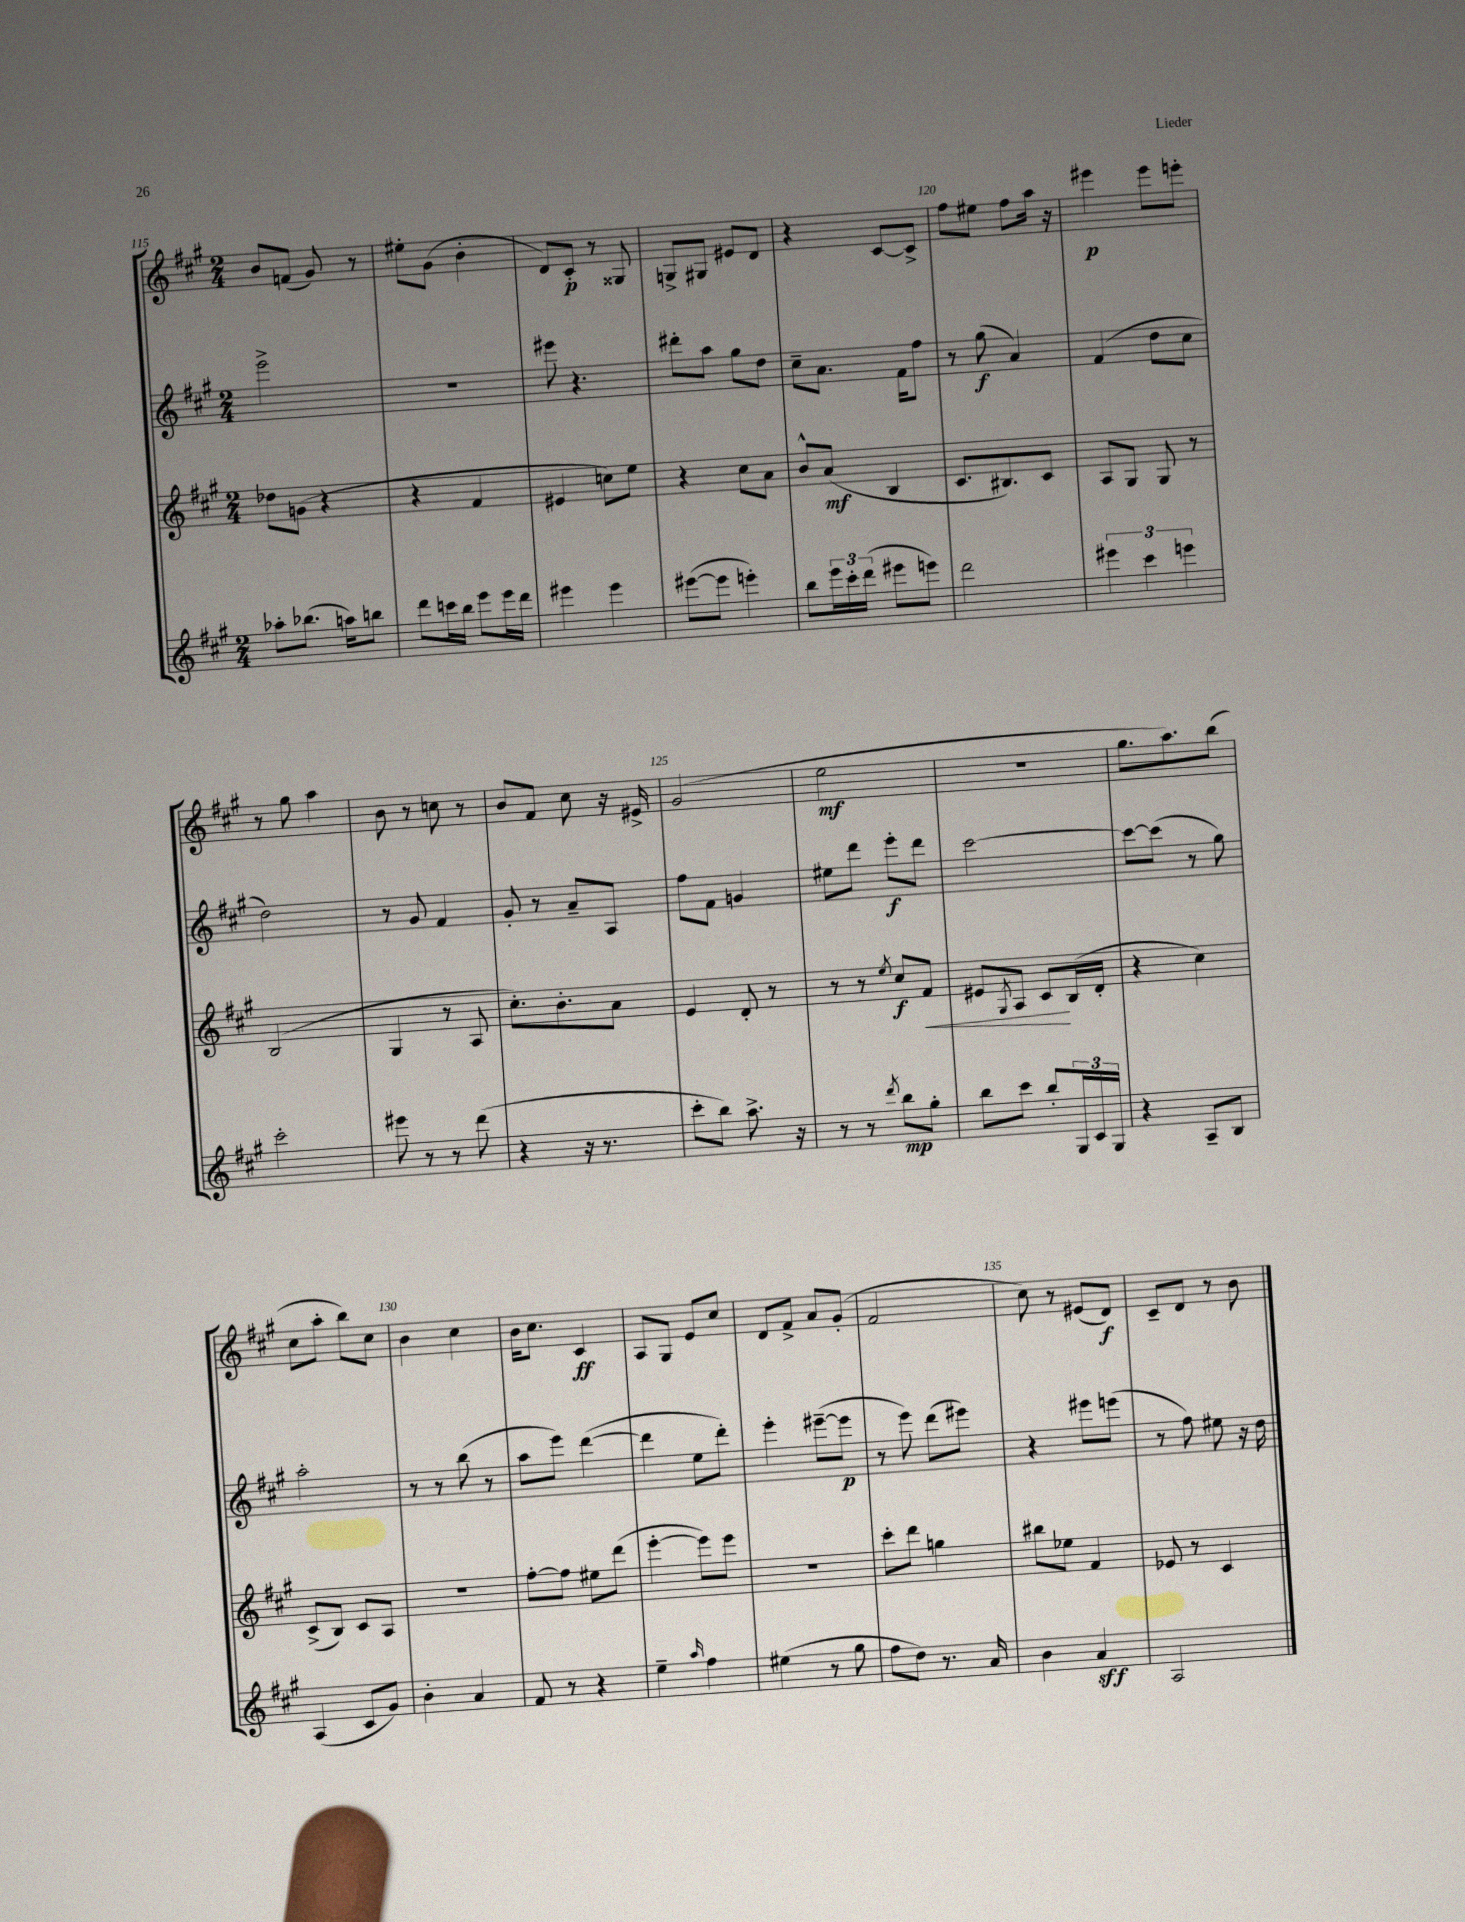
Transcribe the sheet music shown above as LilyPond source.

<<
\new StaffGroup <<
\new Staff = "s0" {
    \clef treble \key a \major \numericTimeSignature \time 2/4
    b'8 f'8( gis'8) r8 |
    eis''8-. gis'8( b'4-. |
    d'8) cis'8-.\p r8 gisis8 |
    g8-> gis8 eis'8 d'8 |
    r4 cis'8~ cis'8-> |
    fis''8 eis''8 fis''8 a''16 r16 |
    eis'''4\p eis'''8 e'''8-. |
    r8 gis''8 a''4 |
    b'8 r8 c''8 r8 |
    b'8 fis'8 cis''8 r16 eis'16-> |
    gis'2( |
    e''2\mf |
    R2 |
    gis''8. a''8.) b''8( |
    cis''8 a''8-. b''8) cis''8 |
    b'4 cis''4 |
    b'16 cis''8. cis'4\ff |
    a8 gis8 e'8 cis''8 |
    d'8 fis'8-> a'8 gis'8-.( |
    fis'2 |
    cis''8) r8 eis'8( d'8\f) |
    cis'8-- d'8 r8 b'8 \bar "|." |
}
\new Staff = "s1" {
    \clef treble \key a \major \numericTimeSignature \time 2/4
    e'''2-> |
    R2 |
    eis'''8 r4. |
    dis'''8-. a''8 gis''8 d''8 |
    cis''8-- a'8. fis'16 fis''8 |
    r8 gis''8\f( a'4) |
    fis'4( d''8 cis''8 |
    d''2) |
    r8 gis'8 fis'4 |
    gis'8-. r8 a'8-- a8 |
    fis''8 fis'8 g'4 |
    eis''8 d'''8 e'''8-.\f d'''8 |
    cis'''2~ |
    cis'''8~ cis'''8( r8 gis''8) |
    a''2-. |
    r8 r8 b''8( r8 |
    a''8 e'''8) d'''4~( |
    d'''4 e''8 d'''8-.) |
    e'''4-. eis'''8~--( eis'''8\p |
    r8 e'''8) d'''8( eis'''8) |
    r4 eis'''8 e'''8( |
    r8 fis''8) eis''8 r16 d''16 \bar "|." |
}
\new Staff = "s2" {
    \clef treble \key a \major \numericTimeSignature \time 2/4
    des''8 g'8( r4 |
    r4 fis'4 |
    eis'4 c''8) e''8 |
    r4 cis''8 a'8 |
    b'8-^ a'8\mf( b4 |
    cis'8. bis8.) cis'8 |
    a8 gis8 gis8 r8 |
    b2( |
    gis4 r8 a8 |
    cis''8.-.) b'8.-. a'8 |
    e'4 d'8-. r8 |
    r8 r8 \acciaccatura { e''8 } cis''8\f fis'8\< |
    eis'8 \acciaccatura { gis8 } a8 cis'8\! b16( d'16-. |
    r4 cis''4) |
    cis'8->( b8) cis'8 a8 |
    r2 |
    fis''8~-. fis''8 eis''8 d'''8( |
    e'''4~-. e'''8) e'''8 |
    R2 |
    cis'''8-. d'''8 g''4 |
    bis''8 ees''8 fis'4 |
    ees'8 r8 cis'4 \bar "|." |
}
\new Staff = "s3" {
    \clef treble \key a \major \numericTimeSignature \time 2/4
    aes''8-. bes''8.( a''16) b''8 |
    d'''8 c'''16 b''16 e'''8 e'''16 d'''16 |
    eis'''4 eis'''4 |
    eis'''8~( eis'''8 e'''4-.) |
    b''8 \tuplet 3/2 { e'''16 cis'''16-. d'''16( } eis'''8 e'''8) |
    d'''2 |
    \tuplet 3/2 { eis'''4 cis'''4 e'''4 } |
    cis'''2-. |
    eis'''8 r8 r8 d'''8( |
    r4 r16 r8. |
    cis'''8-. b''8) a''8.-> r16 |
    r8 r8 \acciaccatura { d'''8 } b''8\mp gis''8-. |
    b''8 cis'''8 b''8-. \tuplet 3/2 { gis16 cis'16 gis16 } |
    r4 a8-- b8 |
    a4( cis'8 gis'8) |
    b'4-. a'4 |
    fis'8 r8 r4 |
    e''4-- \grace { a''16 } fis''4 |
    eis''4( r8 gis''8 |
    fis''8 d''8) r8. a'16 |
    b'4 a'4\sff |
    a2 \bar "|." |
}
>>
>>
\layout { \context { \Score currentBarNumber = #115 \override BarNumber.break-visibility = ##(#f #t #t) barNumberVisibility = #(every-nth-bar-number-visible 5) } }
